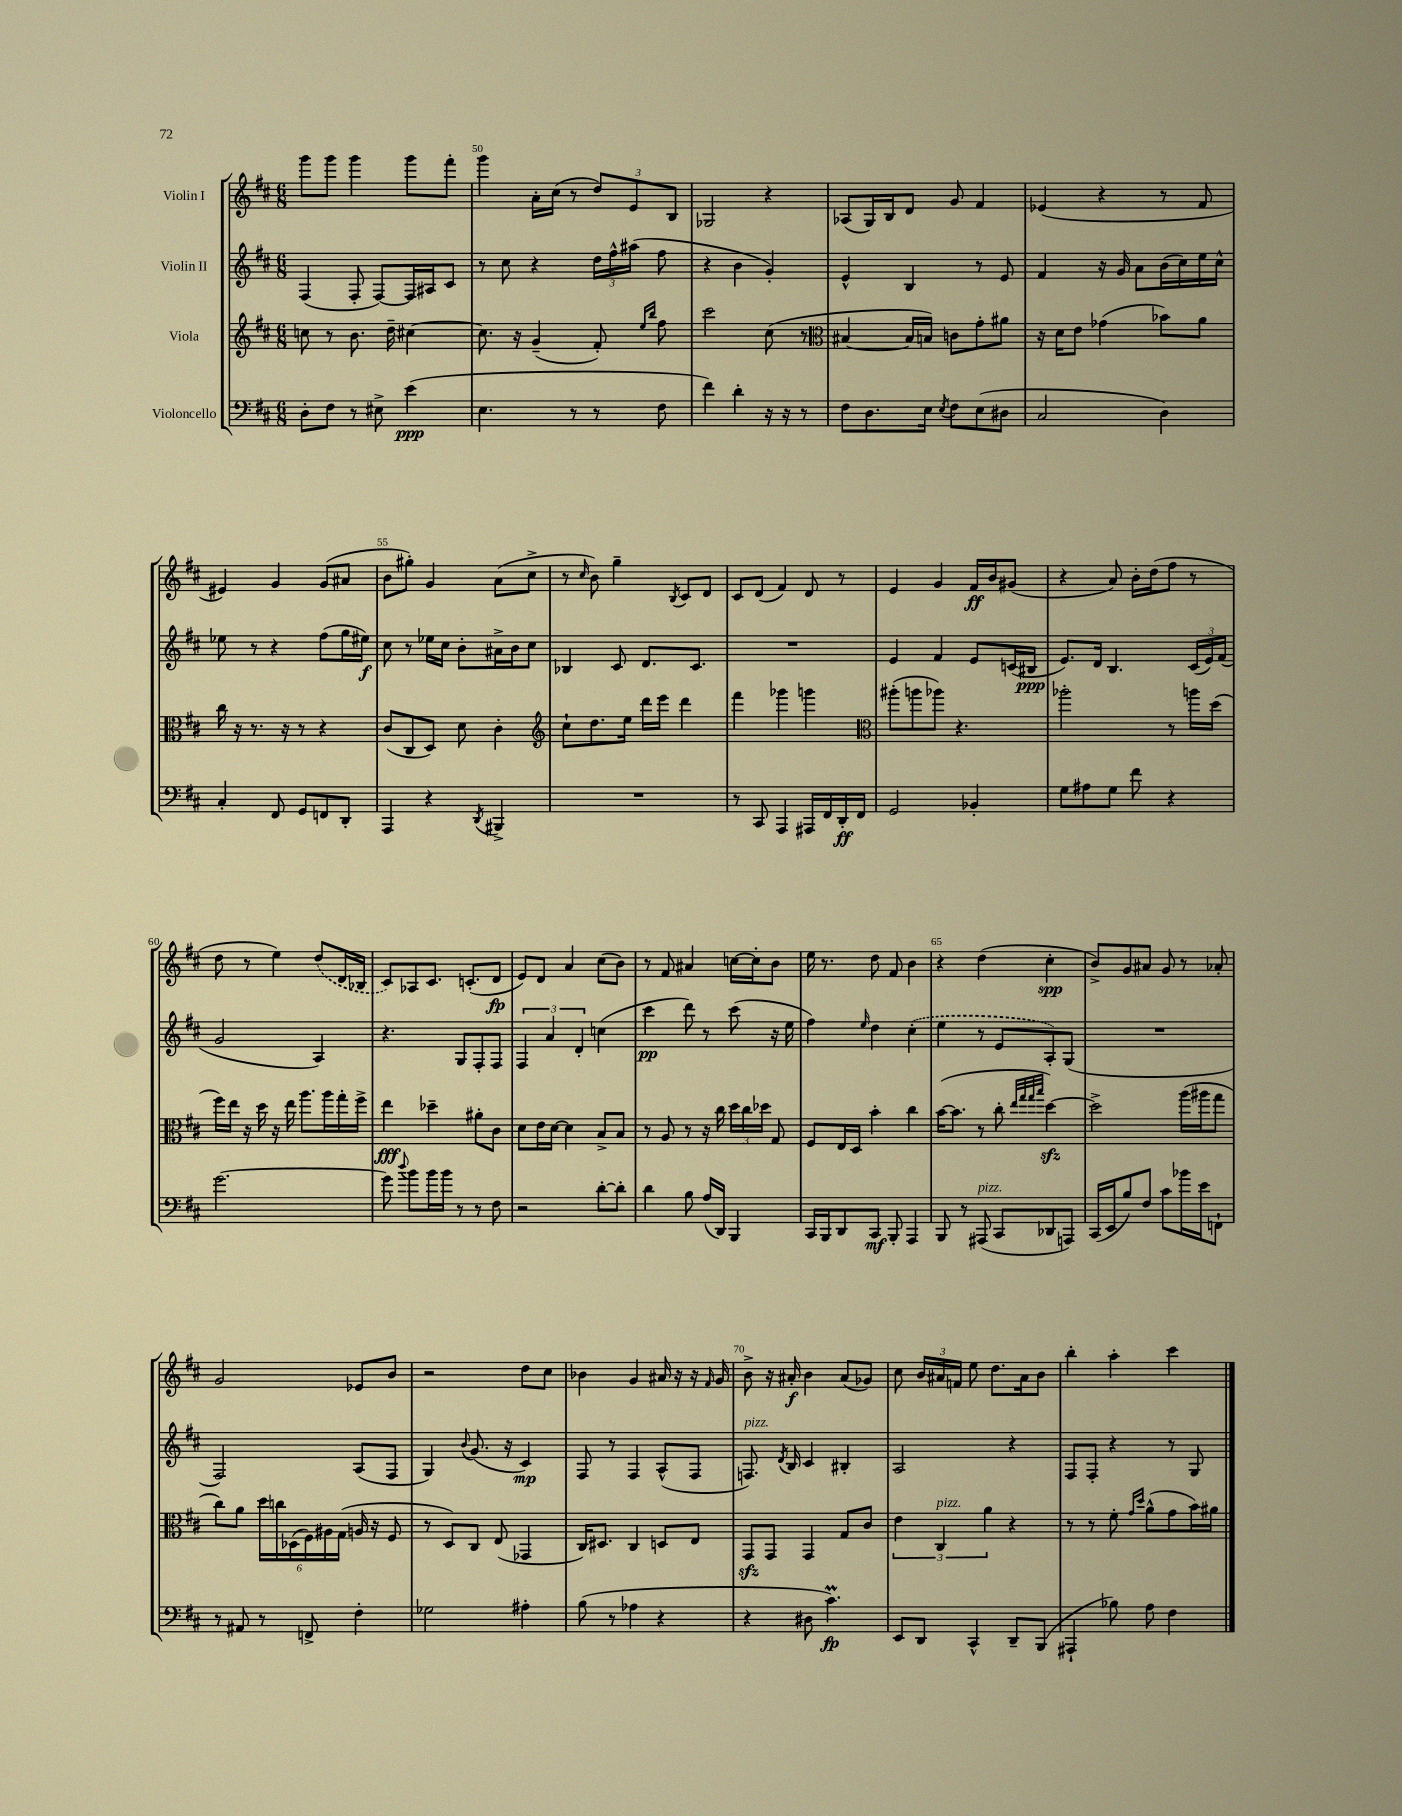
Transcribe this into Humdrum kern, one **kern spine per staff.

**kern	**kern	**kern	**kern
*staff4	*staff3	*staff2	*staff1
*clefF4	*clefG2	*clefG2	*clefG2
*k[f#c#]	*k[f#c#]	*k[f#c#]	*k[f#c#]
*M6/8	*M6/8	*M6/8	*M6/8
8D'	8cc	(4F#	8ggg
8F#	8r	.	8ggg
8r	8.b	8F#'	4ggg
8E#^	.	[8F#)	.
.	16dd~	.	.
(4e	[4cc#	16F#]	8ggg
.	.	16A#	.
.	.	8c#	8fff#'
=	=	=	=
4.E	8.cc#]	8r	4ggg
.	.	8cc#	.
.	16r	.	.
.	(4g~	4r	16a'
.	.	.	(16cc#
8r	.	.	8r
8r	8f#')	24dd	12dd)
.	.	24ff#^^	.
.	.	(24aa#	12e
.	16qqee	.	.
.	16qqbb	.	.
8F#	8ff#	8ff#	.
.	.	.	12B
=	=	=	=
4f#)	2ccc#	4r	2G-
4d'	.	4b	.
16r	(8cc#	4g')	4r
16r	.	.	.
8r	8r	.	.
=	=	=	=
*	*clefC3	*	*
8F#	[4B#	4e^^	(8A-
8.D	.	.	16G)
.	.	.	16B
.	16B#]	4B	8d
16E	16B)	.	.
8qE	.	.	.
8F#	8c	.	8g
(8E	8g'	8r	4f#
8D#	8a#	8e	.
=	=	=	=
2C#	16r	4f#	(4e-
.	16d	.	.
.	8e	.	.
.	(4g-	16r	4r
.	.	16g	.
.	.	8a	.
4D)	8b-)	(16b	8r
.	.	16cc#)	.
.	8a	16ee	8f#
.	.	16cc#^^	.
=	=	=	=
4C#'	16cc#	8ee-	4e#)
.	16r	.	.
.	8.r	8r	.
8FF#	.	4r	4g
.	16r	.	.
8GG	8r	.	.
8FF	4r	(8ff#	(8g
8DD'	.	16gg	8a#
.	.	16ee#)	.
=	=	=	=
4AAA	(8c#	8cc#	8b
.	8C#	8r	8gg#')
4r	8D)	16ee-	4g
.	.	16cc#	.
.	8d	8b'	.
8qDD	.	.	.
4BBB#^	4c#'	16a#^	(8a
.	.	16b	.
.	.	8cc#	8cc#^
=	=	=	=
*	*clefG2	*	*
2.r	8cc#`	4B-	8r
.	.	.	16qqcc#
.	8.dd	.	8b)
.	.	8c#	4gg~
.	16ee	.	.
.	16ddd	8.d	.
.	16eee	.	.
.	.	.	8qB
.	4ddd	.	8c#
.	.	8.c#	.
.	.	.	8d
=	=	=	=
8r	4fff#	2.r	8c#
8CC#	.	.	(8d
4AAA	4ggg-	.	4f#)
16AAA#	4ggg	.	8d
16FF#	.	.	.
16DD'	.	.	8r
16FF#	.	.	.
=	=	=	=
*	*clefC3	*	*
2GG	(8aa#'	4e	4e
.	8aa	.	.
.	8aa-)	4f#	4g
.	4.r	.	.
4BB-'	.	8e	16f#
.	.	.	16b
.	.	(16c	(8g#
.	.	16B#	.
=	=	=	=
8G	2aa-'	8.e)	4r
8A#	.	.	.
.	.	16d	.
8G	.	4.B	8a)
8f#	.	.	16b'
.	.	.	(16dd
4r	8r	.	8ff#
.	16aa	(24c#	8r
.	.	24e)	.
.	(16dd	.	.
.	.	(24f#	.
=	=	=	=
[2.g	16ff#)	2g	8dd
.	16ee	.	.
.	16r	.	8r
.	16dd	.	.
.	16r	.	4ee)
.	16ee	.	.
.	8.aa	.	.
.	.	4A)	(8dd
.	16aa	.	.
.	16gg'	.	16d
.	16ff#^	.	16B-
=	=	=	=
8g]	4ee	4.r	8c#)
8qqdd	.	.	.
8b	.	.	8A-
16b	4dd-~	.	8.c#
16b	.	.	.
8r	.	8G	.
.	.	.	(8.c'
8r	8a#'	8F#'	.
8F#	8c#	8F#	8d
=	=	=	=
2r	8d	6F#	8e)
.	16e	.	8d
.	.	6a	.
.	[16d	.	.
.	4d]	.	4a
.	.	6d'	.
[8d'	8B^	(4cc	(8cc#
8d']	8B	.	8b)
=	=	=	=
4d	8r	4ccc#	8r
.	8A	.	8f#
8B	8r	8ddd)	4a#
(16A	16r	8r	.
16DD)	16cc#	.	.
4BBB	24dd	(8ccc#	[16cc
.	24cc#	.	.
.	.	.	16cc']
.	24dd-	.	.
.	8G	16r	8b
.	.	16ee	.
=	=	=	=
16CC#	8F#	4ff#)	16ee
16BBB	.	.	8.r
8DD	16E	.	.
.	16D	.	.
.	.	16qqee	.
8CC#	4b'	4dd	8dd
8BBB'	.	.	8f#
4AAA	4cc#	(4cc#'	4b
=	=	=	=
8BBB	([16b	4ee	4r
.	8.b]	.	.
8r	.	.	.
(8AAA#	8r	8r	(4dd
8CC#	8cc#'	8e	.
.	32qqee	.	.
.	32qqgg	.	.
.	32qqgg	.	.
.	32qqbb	.	.
8DD-	[4dd)	8A')	4cc#'
8AAA)	.	(8G	.
=	=	=	=
(16CC#	2dd^]	2.r	8b^)
16EE	.	.	.
8B)	.	.	8g
8F#	.	.	8a#
8c#	.	.	8g
16b-	(16aa	.	8r
16e	16aa#	.	.
8FF`	8gg	.	8a-'
=	=	=	=
8r	8cc#)	2F#)	2g
8AA#	8a	.	.
8r	24dd	.	.
.	24cc	.	.
.	(24D-	.	.
8FF^	24F#)	.	.
.	24A#	.	.
.	(24G	.	.
4F#'	16A	(8A	8e-
.	16r	.	.
.	8F#	8F#	8b
=	=	=	=
2G-	8r	4G)	2r
.	8D)	.	.
.	.	8qqb	.
.	8C#	(8.g	.
.	(8E	.	.
.	.	16r	.
4A#'	4GG-	4c#)	8dd
.	.	.	8cc#
=	=	=	=
(8B	16C#)	8F#	4b-
.	8.D#	.	.
8r	.	8r	.
4A-	4C#	4F#	4g
4r	8D	(8A^^	16a#
.	.	.	16r
.	8E	8F#	16r
.	.	.	16qqf#
.	.	.	16g
=	=	=	=
4r	8GG	8.F)	8b^
.	8GG	.	16r
.	.	8qd	.
.	.	16B	16a#'
8D#	4GG	4c#	4b
4.c#)	.	.	.
.	8G	4B#'	(8a#
.	8c#	.	8g-)
=	=	=	=
8EE	6e	2A	8cc#
8DD	.	.	24b
.	6C#	.	24a#
.	.	.	24f
4CC#^^	.	.	8ee
.	6a	.	.
.	.	.	8.dd
8DD~	4r	4r	.
.	.	.	16a#
(8BBB	.	.	8b
=	=	=	=
4AAA#`	8r	8F#	4bb'
.	8r	8F#'	.
8B-)	8f#'	4r	4aa'
.	16qqg	.	.
.	16qqdd	.	.
8A	(8a^^	.	.
4F#	8g	8r	4ccc#
.	16b)	8G	.
.	16a#	.	.
==	==	==	==
*-	*-	*-	*-
